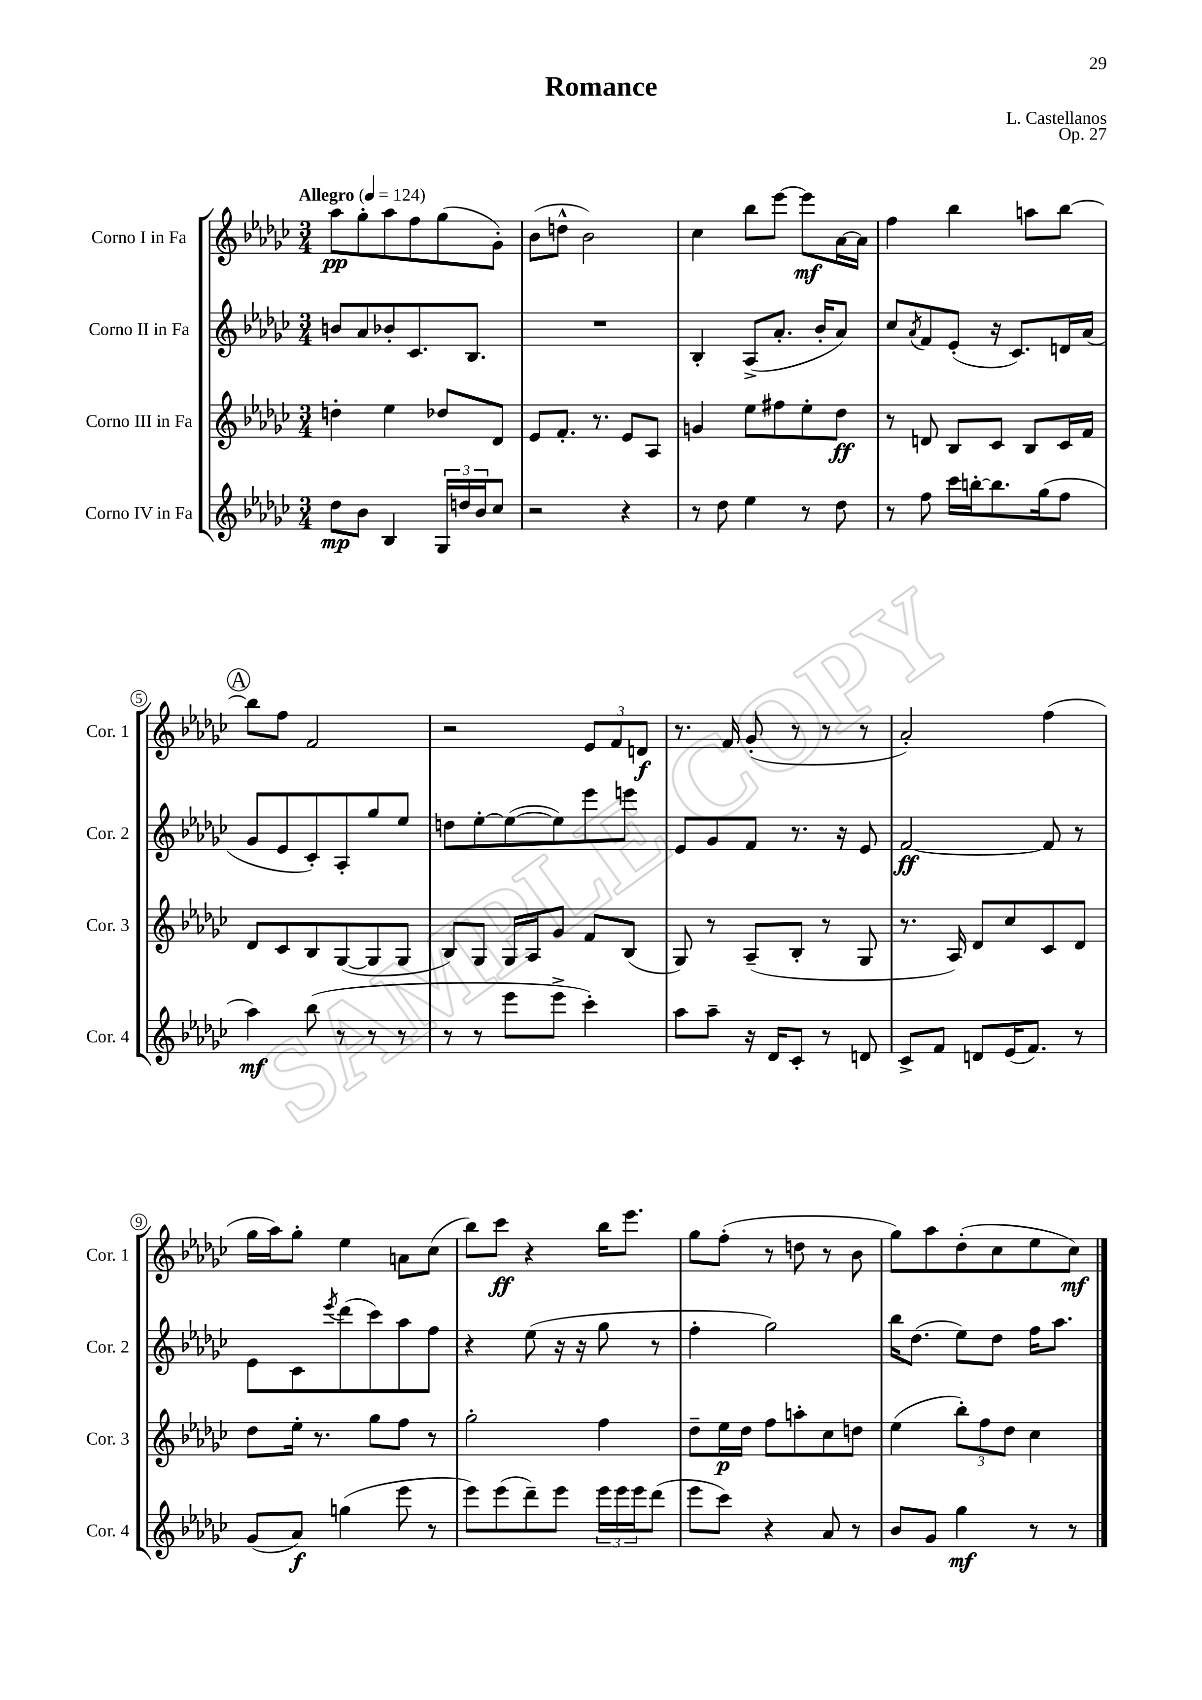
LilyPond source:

\header { title = "Romance" composer = "L. Castellanos" opus = "Op. 27" }
<<
\new StaffGroup <<
\new Staff = "s0" \with { instrumentName = "Corno I in Fa" shortInstrumentName = "Cor. 1" } {
    \clef treble \key ges \major \numericTimeSignature \time 3/4 \tempo "Allegro" 4 = 124
    aes''8\pp ges''8-. aes''8 f''8 ges''8( ges'8-.) |
    bes'8( d''8-^ bes'2) |
    ces''4 bes''8 ees'''8~ ees'''8\mf aes'16~ aes'16 |
    f''4 bes''4 a''8 bes''8~ |
    \mark \markup { \circle "A" } bes''8 f''8 f'2 |
    r2 \tuplet 3/2 { ees'8 f'8 d'8\f } |
    r8. f'16 ges'8-.( r8 r8 r8 |
    aes'2-.) f''4( |
    ges''16 aes''16) ges''8-. ees''4 a'8 ces''8( |
    bes''8) ces'''8\ff r4 bes''16 ees'''8. |
    ges''8 f''8-.( r8 d''8 r8 bes'8 |
    ges''8) aes''8 des''8-.( ces''8 ees''8 ces''8\mf) \bar "|." |
}
\new Staff = "s1" \with { instrumentName = "Corno II in Fa" shortInstrumentName = "Cor. 2" } {
    \clef treble \key ges \major \numericTimeSignature \time 3/4
    b'8 aes'8 bes'8-. ces'8. bes8. |
    R2. |
    bes4-. aes8->( aes'8.-. bes'16-. aes'8) |
    ces''8 \acciaccatura { aes'8 } f'8 ees'8-.( r16 ces'8.) d'16 aes'16( |
    \mark \markup { \circle "A" } ges'8 ees'8 ces'8-.) aes8-. ges''8 ees''8 |
    d''8 ees''8~-. ees''8~( ees''8) ees'''8 e'''8 |
    ees'8 ges'8 f'8 r8. r16 ees'8 |
    f'2~\ff f'8 r8 |
    ees'8 ces'8 \acciaccatura { ees'''8 } des'''8( ces'''8) aes''8 f''8 |
    r4 ees''8( r16 r16 ges''8 r8 |
    f''4-. ges''2) |
    bes''16 des''8.( ees''8) des''8 f''16 aes''8. \bar "|." |
}
\new Staff = "s2" \with { instrumentName = "Corno III in Fa" shortInstrumentName = "Cor. 3" } {
    \clef treble \key ges \major \numericTimeSignature \time 3/4
    d''4-. ees''4 des''8 des'8 |
    ees'8 f'8.-. r8. ees'8 aes8 |
    g'4 ees''8 fis''8 ees''8-. des''8\ff |
    r8 d'8 bes8 ces'8 bes8 ces'16 f'16 |
    \mark \markup { \circle "A" } des'8 ces'8 bes8 ges8~( ges8 ges8 |
    bes8) ges8 ges16 aes16 ges'8 f'8 bes8( |
    ges8) r8 aes8--( bes8-. r8 ges8 |
    r8. aes16) des'8 ces''8 ces'8 des'8 |
    des''8 ees''16-. r8. ges''8 f''8 r8 |
    ges''2-. f''4 |
    des''8-- ees''16\p des''16 f''8 a''8-. ces''8 d''8 |
    ees''4( \tuplet 3/2 { bes''8-.) f''8 des''8 } ces''4 \bar "|." |
}
\new Staff = "s3" \with { instrumentName = "Corno IV in Fa" shortInstrumentName = "Cor. 4" } {
    \clef treble \key ges \major \numericTimeSignature \time 3/4
    des''8\mp bes'8 bes4 \tuplet 3/2 { ges16 d''16 bes'16 } ces''8 |
    r2 r4 |
    r8 des''8 ees''4 r8 des''8 |
    r8 f''8 ces'''16 b''16~-. b''8. ges''16( f''8 |
    \mark \markup { \circle "A" } aes''4\mf) bes''8( r8 r8 r8 |
    r8 r8 ees'''8 ees'''8-> ces'''4-.) |
    aes''8 aes''8-- r16 des'16 ces'8-. r8 d'8 |
    ces'8-> f'8 d'8 ees'16( f'8.) r8 |
    ges'8( aes'8\f) g''4( ees'''8 r8 |
    ees'''8) ees'''8( des'''8--) ees'''8 \tuplet 3/2 { ees'''16 ees'''16 ees'''16 } des'''8( |
    ees'''8 ces'''8) r4 aes'8 r8 |
    bes'8 ges'8 ges''4\mf r8 r8 \bar "|." |
}
>>
>>
\layout { \context { \Score \override BarNumber.stencil = #(make-stencil-circler 0.1 0.3 ly:text-interface::print) } }
